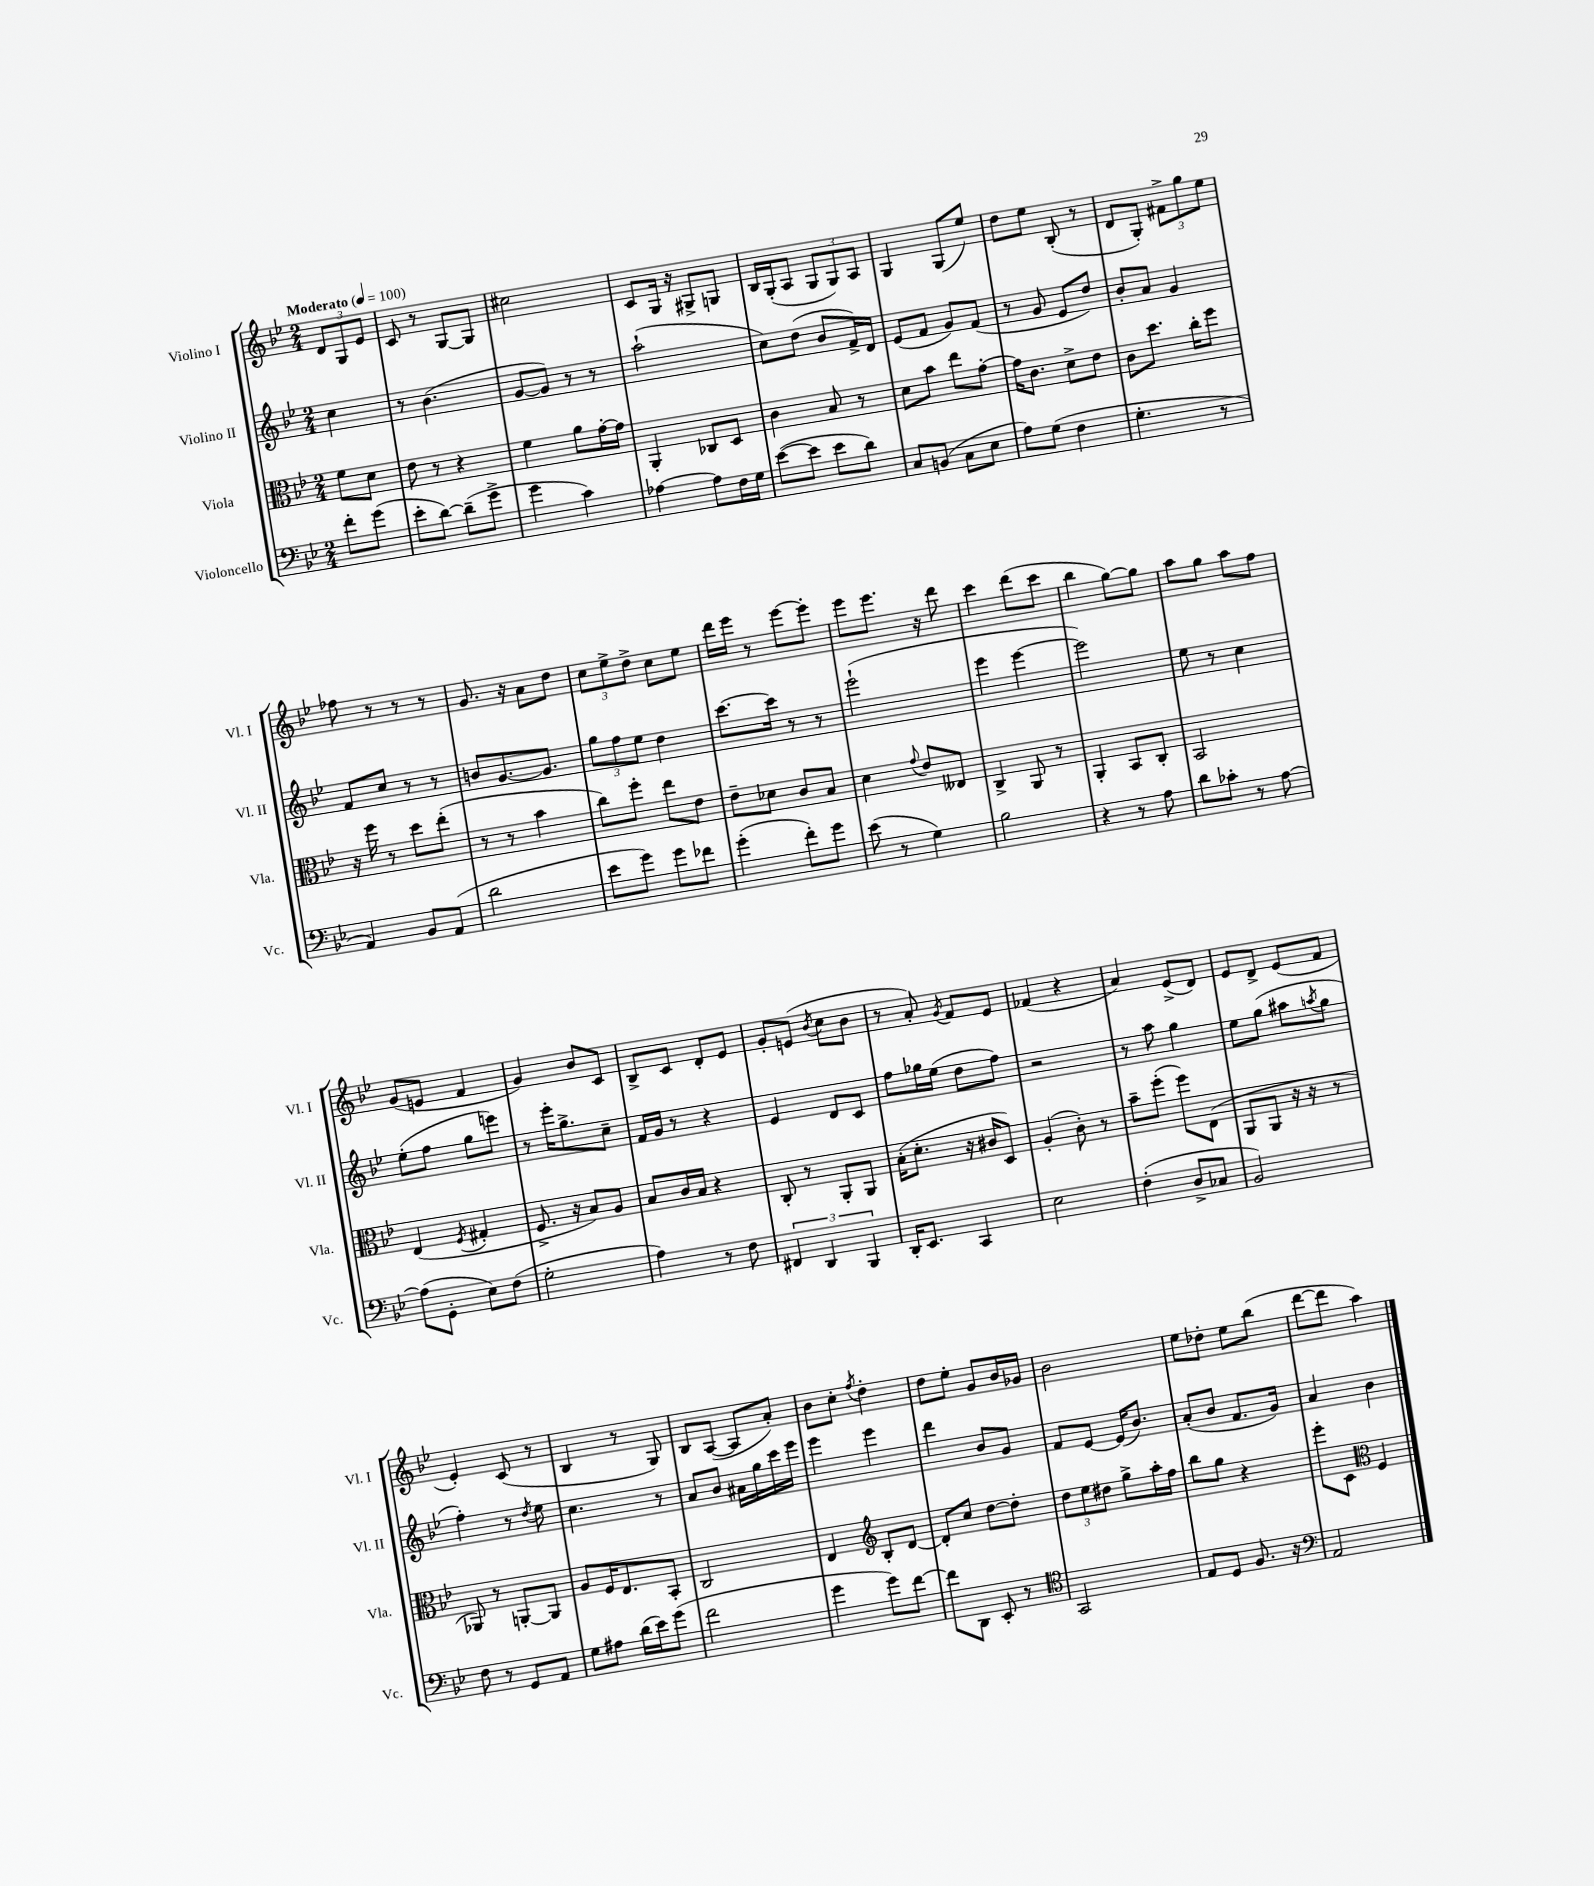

**kern	**kern	**kern	**kern
*staff4	*staff3	*staff2	*staff1
*clefF4	*clefC3	*clefG2	*clefG2
*k[b-e-]	*k[b-e-]	*k[b-e-]	*k[b-e-]
*M2/4	*M2/4	*M2/4	*M2/4
*MM100	*MM100	*MM100	*MM100
8f'	8f	4cc	12d
.	.	.	12G
(8g	8d	.	.
.	.	.	12e-
=	=	=	=
8e-'	8e-	8r	8c
[8d)	8r	(4.b-	8r
(8d~]	4r	.	[8G
8g^	.	.	8G]
=	=	=	=
4g	4f	[8g	2cc#
.	.	8g])	.
4c)	8a	8r	.
.	[16g'	8r	.
.	16g]	.	.
=	=	=	=
[4A-	4AA'	(2aa`	8c
.	.	.	16G
.	.	.	16r
8A-]	8C-	.	8G#^
16F	8D	.	8G
16G	.	.	.
=	=	=	=
([8e-	4c	8cc)	16B-
.	.	.	(16G'
8e-]	.	(8dd	8A
8e-	8B-	8b-	12G
.	.	.	12G)
8d)	8r	16f^)	.
.	.	.	12A
.	.	16d	.
=	=	=	=
8C	8d	(8e-	4G
(8BB	8b-	8f	.
8C	8ee-	8g)	(8G
8E-	[8g'	(8f	8ee-)
=	=	=	=
8A)	16g]	8r	8dd
.	8.c	.	.
(8G	.	8g	8ee-
4F	8d^	8e-	(8B-'
.	8e-	8dd)	8r
=	=	=	=
4.G'	8c	8b-'	8d
.	8.dd	8a	8G')
.	.	4g	12f#^
.	16cc'	.	.
.	.	.	12gg
8r	8ff	.	.
.	.	.	12ee-
=	=	=	=
4AA)	16r	8f	8ff-
.	16ff	.	.
.	8r	8cc	8r
8BB-	8dd	8r	8r
(8AA	(8ee-'	8r	8r
=	=	=	=
2d	8r	8b	8.g
.	8r	[8.g	.
.	.	.	16r
.	4b-	.	8a
.	.	8.g]	.
.	.	.	8dd
=	=	=	=
8e-	8cc)	12gg	12cc
.	.	12ff	12ee-^
8g)	8ff'	.	.
.	.	12ee-	12dd^
8g	8ee-	4dd	8cc
8f-	8e-	.	8ee-
=	=	=	=
(4g'	8e-~	[8.ccc	16ddd
.	.	.	16eee-
.	8d-	.	8r
.	.	16ccc]	.
8f')	8c	8r	[8eee-
8g	8B-	8r	8eee-']
=	=	=	=
(8e-	4d	(2eee-`	8eee-
8r	.	.	8.eee-
.	8qqg	.	.
4G)	8e-	.	.
.	.	.	16r
.	8E--	.	8ddd
=	=	=	=
2B-	4C^	4eee-	4ccc
.	8AA	[4eee-	(8ddd
.	8r	.	8ccc
=	=	=	=
4r	4AA'	2eee-])	4bb-
8r	8BB-	.	[8gg)
8A	8C'	.	8gg]
=	=	=	=
8d	2BB-	8ee-	8aa
8c-'	.	8r	8gg
8r	.	4cc	8aa
[8A	.	.	8ff
=	=	=	=
(8A]	(4E-	(8ee-'	(8g
8GG'	.	8ff	8e
.	8qF	.	.
8E-)	4G#'	8gg	4f
(8F	.	8eee)	.
=	=	=	=
2G'	8.F^	8r	4g)
.	.	16eee-'	.
.	16r	8.gg^	.
.	8B-)	.	8b-
.	8A	8cc~	8c
=	=	=	=
4A)	8B-	16f	8B-^
.	.	16g	.
.	16c	8r	8c
.	16B-	.	.
8r	4r	4r	8d'
8F	.	.	8e-
=	=	=	=
6FF#	8C'	4e-	8g'
.	8r	.	(8e
6DD	.	.	.
.	.	.	8qb-
.	8AA'	8d	8cc
6BBB-	.	.	.
.	8AA	8c	8b-
=	=	=	=
16DD'	(16B-'	8ff	8r
8.EE-	8.d'	.	.
.	.	16gg-	8a')
.	.	(16ee-	.
.	.	.	8qg
4CC	16r	8dd	8f
.	16c#	.	.
.	8D)	8ff)	8e-
=	=	=	=
2E-	(4A'	2r	(4f-
.	8c')	.	4r
.	8r	.	.
=	=	=	=
(4F'	8b-~	8r	4a)
.	(8ff'	8aa	.
8D^	8ff)	4gg	(8e-^
8C-	(8E-	.	8d)
=	=	=	=
2BB-)	8AA	8ee-	8e-
.	8AA	(8gg	8d^
.	16r	8aa#	(8e-
.	16r	.	.
.	.	8qaa	.
.	8r	8gg	8f
=	=	=	=
8F	8AA-)	4ff')	4e-')
8r	8r	.	.
8GG	[8AA'	8r	(8c
.	.	8qdd	.
8AA	8AA]	8ee-	8r
=	=	=	=
8G	8A	4.cc	4B-
8A#	16F	.	.
.	8.E-	.	.
(16d	.	.	8r
16e-)	.	.	.
(8g	8BB-'	8r	8G)
=	=	=	=
2f	2C	8a	8B-
.	.	8b-	([8A
.	.	16a#	8A]
.	.	16gg	.
.	.	16ccc	8a')
.	.	16eee-	.
=	=	=	=
4g	4E-	4eee-	8b-
.	.	.	8cc'
*	*clefG2	*	*
.	.	.	8qff
8g)	8B-'	4eee-	4dd'
[8f	[8d	.	.
=	=	=	=
8f]	8d']	4ddd	8dd
8DD	8cc	.	8ee-'
8EE-'	[8dd	8b-	8g
8r	8dd']	8g	16b-
.	.	.	16g-
=	=	=	=
*clefC4	*	*	*
2GG	12dd	8f	2b-
.	12ee-	.	.
.	.	[8e-	.
.	12dd#	.	.
.	8gg^	(16e-]	.
.	.	8.b-)	.
.	16aa'	.	.
.	16ff	.	.
=	=	=	=
8E-	8bb-	(8a'	8ee-
8D	8gg	8b-	8dd-'
8.F	4r	8.f	8ee-
.	.	.	(8bb-
16r	.	16g)	.
=	=	=	=
*clefF4	*	*	*
2AA	8eee-'	4a	[8ddd
.	8c	.	8ddd]
*	*clefC3	*	*
.	4F	4b-	4aa)
==	==	==	==
*-	*-	*-	*-
